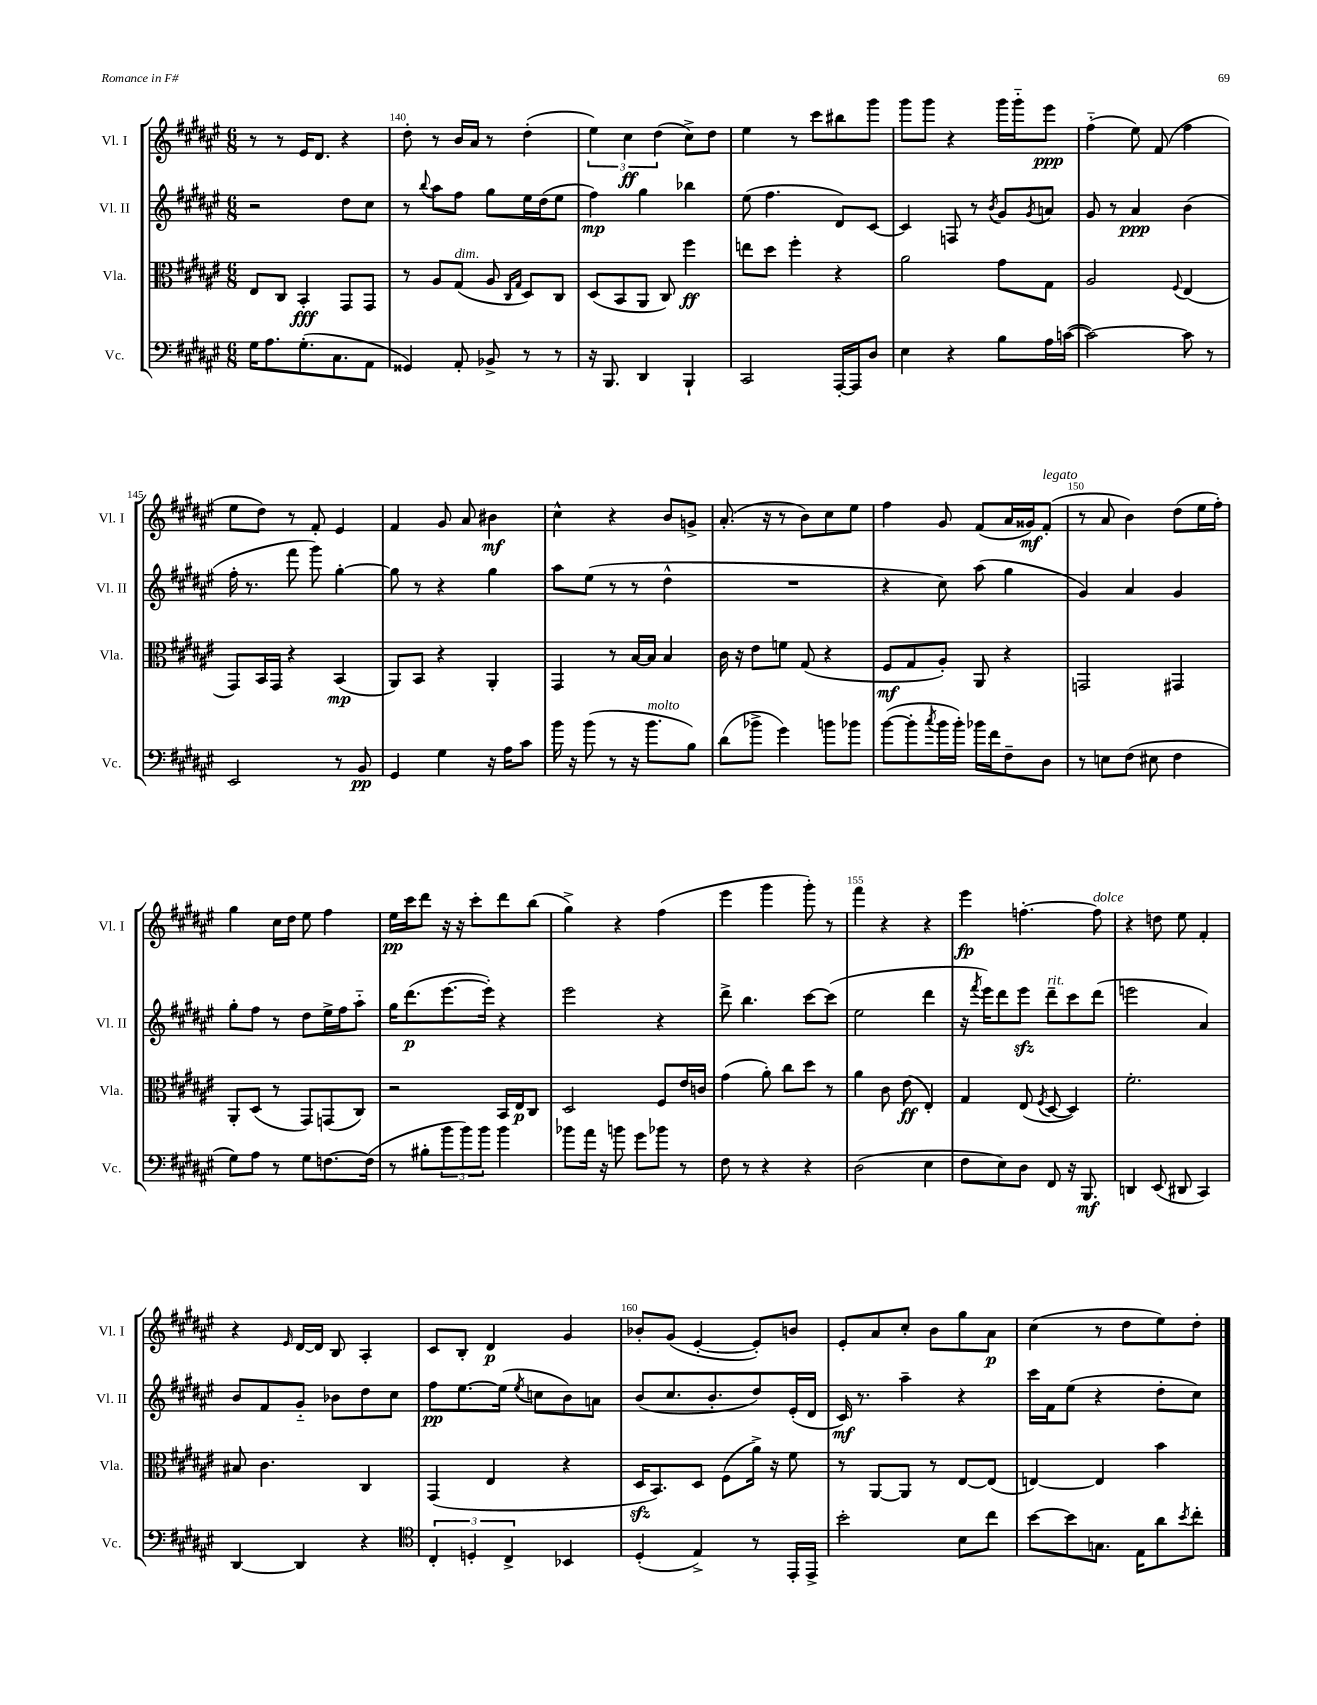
<<
\new StaffGroup <<
\new Staff = "s0" \with { instrumentName = "Vl. I" shortInstrumentName = "Vl. I" } {
    \clef treble \key fis \major \numericTimeSignature \time 6/8
    r8 r8 eis'16 dis'8. r4 |
    dis''8-. r8 b'16 ais'16 r8 dis''4-.( |
    \tuplet 3/2 { eis''4) cis''4\ff dis''4( } cis''8->) dis''8 |
    eis''4 r8 cis'''8 bis''8 gis'''8 |
    gis'''8 gis'''8 r4 gis'''16 gis'''16-_ eis'''8\ppp |
    fis''4-_( eis''8) fis'8( fis''4 |
    eis''8 dis''8) r8 fis'8-. eis'4 |
    fis'4 gis'8 ais'8 bis'4\mf |
    cis''4-^ r4 b'8 g'8-> |
    ais'8.-.( r16 r8 b'8) cis''8 eis''8 |
    fis''4 gis'8 fis'8( ais'16 gisis'16\mf) fis'8-.^\markup { \italic "legato" }( |
    r8 ais'8 b'4) dis''8( eis''16 fis''16-.) |
    gis''4 cis''16 dis''16 eis''8 fis''4 |
    eis''16\pp cis'''16 dis'''8 r16 r16 cis'''8-. dis'''8 b''8( |
    gis''4->) r4 fis''4( |
    eis'''4 gis'''4 gis'''8-.) r8 |
    fis'''4 r4 r4 |
    eis'''4\fp f''4.~-. f''8^\markup { \italic "dolce" } |
    r4 d''8 eis''8 fis'4-. |
    r4 \grace { eis'16 } dis'16~ dis'16 b8 ais4-. |
    cis'8 b8-. dis'4\p gis'4 |
    bes'8-. gis'8( eis'4~-. eis'8-.) b'8 |
    eis'8-. ais'8 cis''8-. b'8 gis''8 ais'8\p |
    cis''4( r8 dis''8 eis''8) dis''8-. \bar "|." |
}
\new Staff = "s1" \with { instrumentName = "Vl. II" shortInstrumentName = "Vl. II" } {
    \clef treble \key fis \major \numericTimeSignature \time 6/8
    r2 dis''8 cis''8 |
    r8 \appoggiatura { b''8 } ais''8 fis''8 gis''8 eis''16 dis''16( eis''8 |
    fis''4\mp) gis''4 bes''4 |
    eis''8( fis''4. dis'8) cis'8~ |
    cis'4 f8 r8 \acciaccatura { b'8 } gis'8 \acciaccatura { gis'8 } a'8 |
    gis'8 r8 ais'4\ppp b'4( |
    fis''16-. r8. fis'''8 gis'''8) gis''4~-. |
    gis''8 r8 r4 gis''4 |
    ais''8 eis''8( r8 r8 dis''4-^ |
    R2. |
    r4 cis''8) ais''8( gis''4 |
    gis'4) ais'4 gis'4 |
    gis''8-. fis''8 r8 dis''8 eis''16-> fis''16 ais''8-_ |
    gis''16 dis'''8.\p( eis'''8.~ eis'''16-.) r4 |
    eis'''2 r4 |
    dis'''8-> b''4. cis'''8~ cis'''8( |
    eis''2 dis'''4 |
    r16 \acciaccatura { fis'''8 } eis'''16) dis'''8 eis'''8\sfz dis'''8--^\markup { \italic "rit." } cis'''8 dis'''8( |
    e'''2 ais'4) |
    b'8 fis'8 gis'8-_ bes'8 dis''8 cis''8 |
    fis''8\pp eis''8.~ eis''16( \acciaccatura { eis''8 } c''8 b'8) a'8 |
    b'8( cis''8. b'8.-. dis''8) eis'16-.( dis'16 |
    cis'16\mf) r8. ais''4-- r4 |
    cis'''16 fis'16 eis''8( r4 dis''8-. cis''8) \bar "|." |
}
\new Staff = "s2" \with { instrumentName = "Vla." shortInstrumentName = "Vla." } {
    \clef alto \key fis \major \numericTimeSignature \time 6/8
    eis8 cis8 b,4-.\fff gis,8 gis,8 |
    r8 ais8 gis8^\markup { \italic "dim." }( ais8 \grace { cis16 gis16 } dis8) cis8 |
    dis8( b,8 ais,8 cis8) fis''4\ff |
    e''8 dis''8 fis''4-. r4 |
    ais'2 gis'8 gis8 |
    ais2 \appoggiatura { fis8 } eis4( |
    gis,8) b,16 gis,16 r4 b,4\mp( |
    ais,8) b,8 r4 ais,4-. |
    gis,4 r8 b16~ b16 b4 |
    cis'16 r16 eis'8 f'8 gis8( r4 |
    fis8\mf gis8 ais8-.) ais,8 r4 |
    g,2 gis,4 |
    ais,8-. dis8( r8 gis,8) g,8( cis8) |
    r2 b,16 eis16\p cis8 |
    dis2 fis8 eis'16 c'16 |
    gis'4( ais'8-.) cis''8 dis''8 r8 |
    ais'4 cis'8 eis'8\ff( eis4-.) |
    gis4 eis8( \acciaccatura { fis8 } dis8~ dis4) |
    fis'2.-. |
    bis8 cis'4. cis4 |
    gis,4( eis4 r4 |
    dis16\sfz b,8.) dis8 fis8( ais'16->) r16 fis'8 |
    r8 ais,8~ ais,8 r8 eis8~ eis8( |
    e4~) e4 b'4 \bar "|." |
}
\new Staff = "s3" \with { instrumentName = "Vc." shortInstrumentName = "Vc." } {
    \clef bass \key fis \major \numericTimeSignature \time 6/8
    gis16 ais8. gis8.-.( cis8. ais,8 |
    gisis,4) ais,8-. bes,8-> r8 r8 |
    r16 b,,8. dis,4 b,,4-! |
    cis,2 ais,,16~-. ais,,16 dis8 |
    eis4 r4 b8 ais16 c'16~( |
    c'2~) c'8 r8 |
    eis,2 r8 b,8\pp |
    gis,4 gis4 r16 ais16 cis'8 |
    b'16 r16 b'8( r8 r16 b'8.^\markup { \italic "molto" } b8) |
    dis'8( bes'8-> gis'4) b'8 bes'8 |
    b'8~( b'8-. \acciaccatura { cis''8 } b'16 b'16-.) bes'16 fis'16 fis8-- dis8 |
    r8 e8 fis8( eis8 fis4 |
    gis8) ais8 r8 gis8 f8.~ f16( |
    r8 bis8-. \tuplet 3/2 { b'8 b'8) b'8 } b'4 |
    bes'8 ais'16 r16 b'8 gis'8 bes'8 r8 |
    fis8 r8 r4 r4 |
    dis2( eis4 |
    fis8 eis8) dis8 fis,8 r16 b,,8.\mf |
    d,4 eis,8( dis,8 cis,4) |
    dis,4~ dis,4 r4 |
    \clef tenor \tuplet 3/2 { cis4-. d4-. cis4-> } bes,4 |
    dis4-.( eis4->) r8 eis,16-. eis,16-> |
    b'2-. b8 cis''8 |
    b'8~ b'8 g8. eis16 ais'8 \acciaccatura { b'8 } cis''8-. \bar "|." |
}
>>
>>
\layout { \context { \Score currentBarNumber = #139 \override BarNumber.break-visibility = ##(#f #t #t) barNumberVisibility = #(every-nth-bar-number-visible 5) } }
